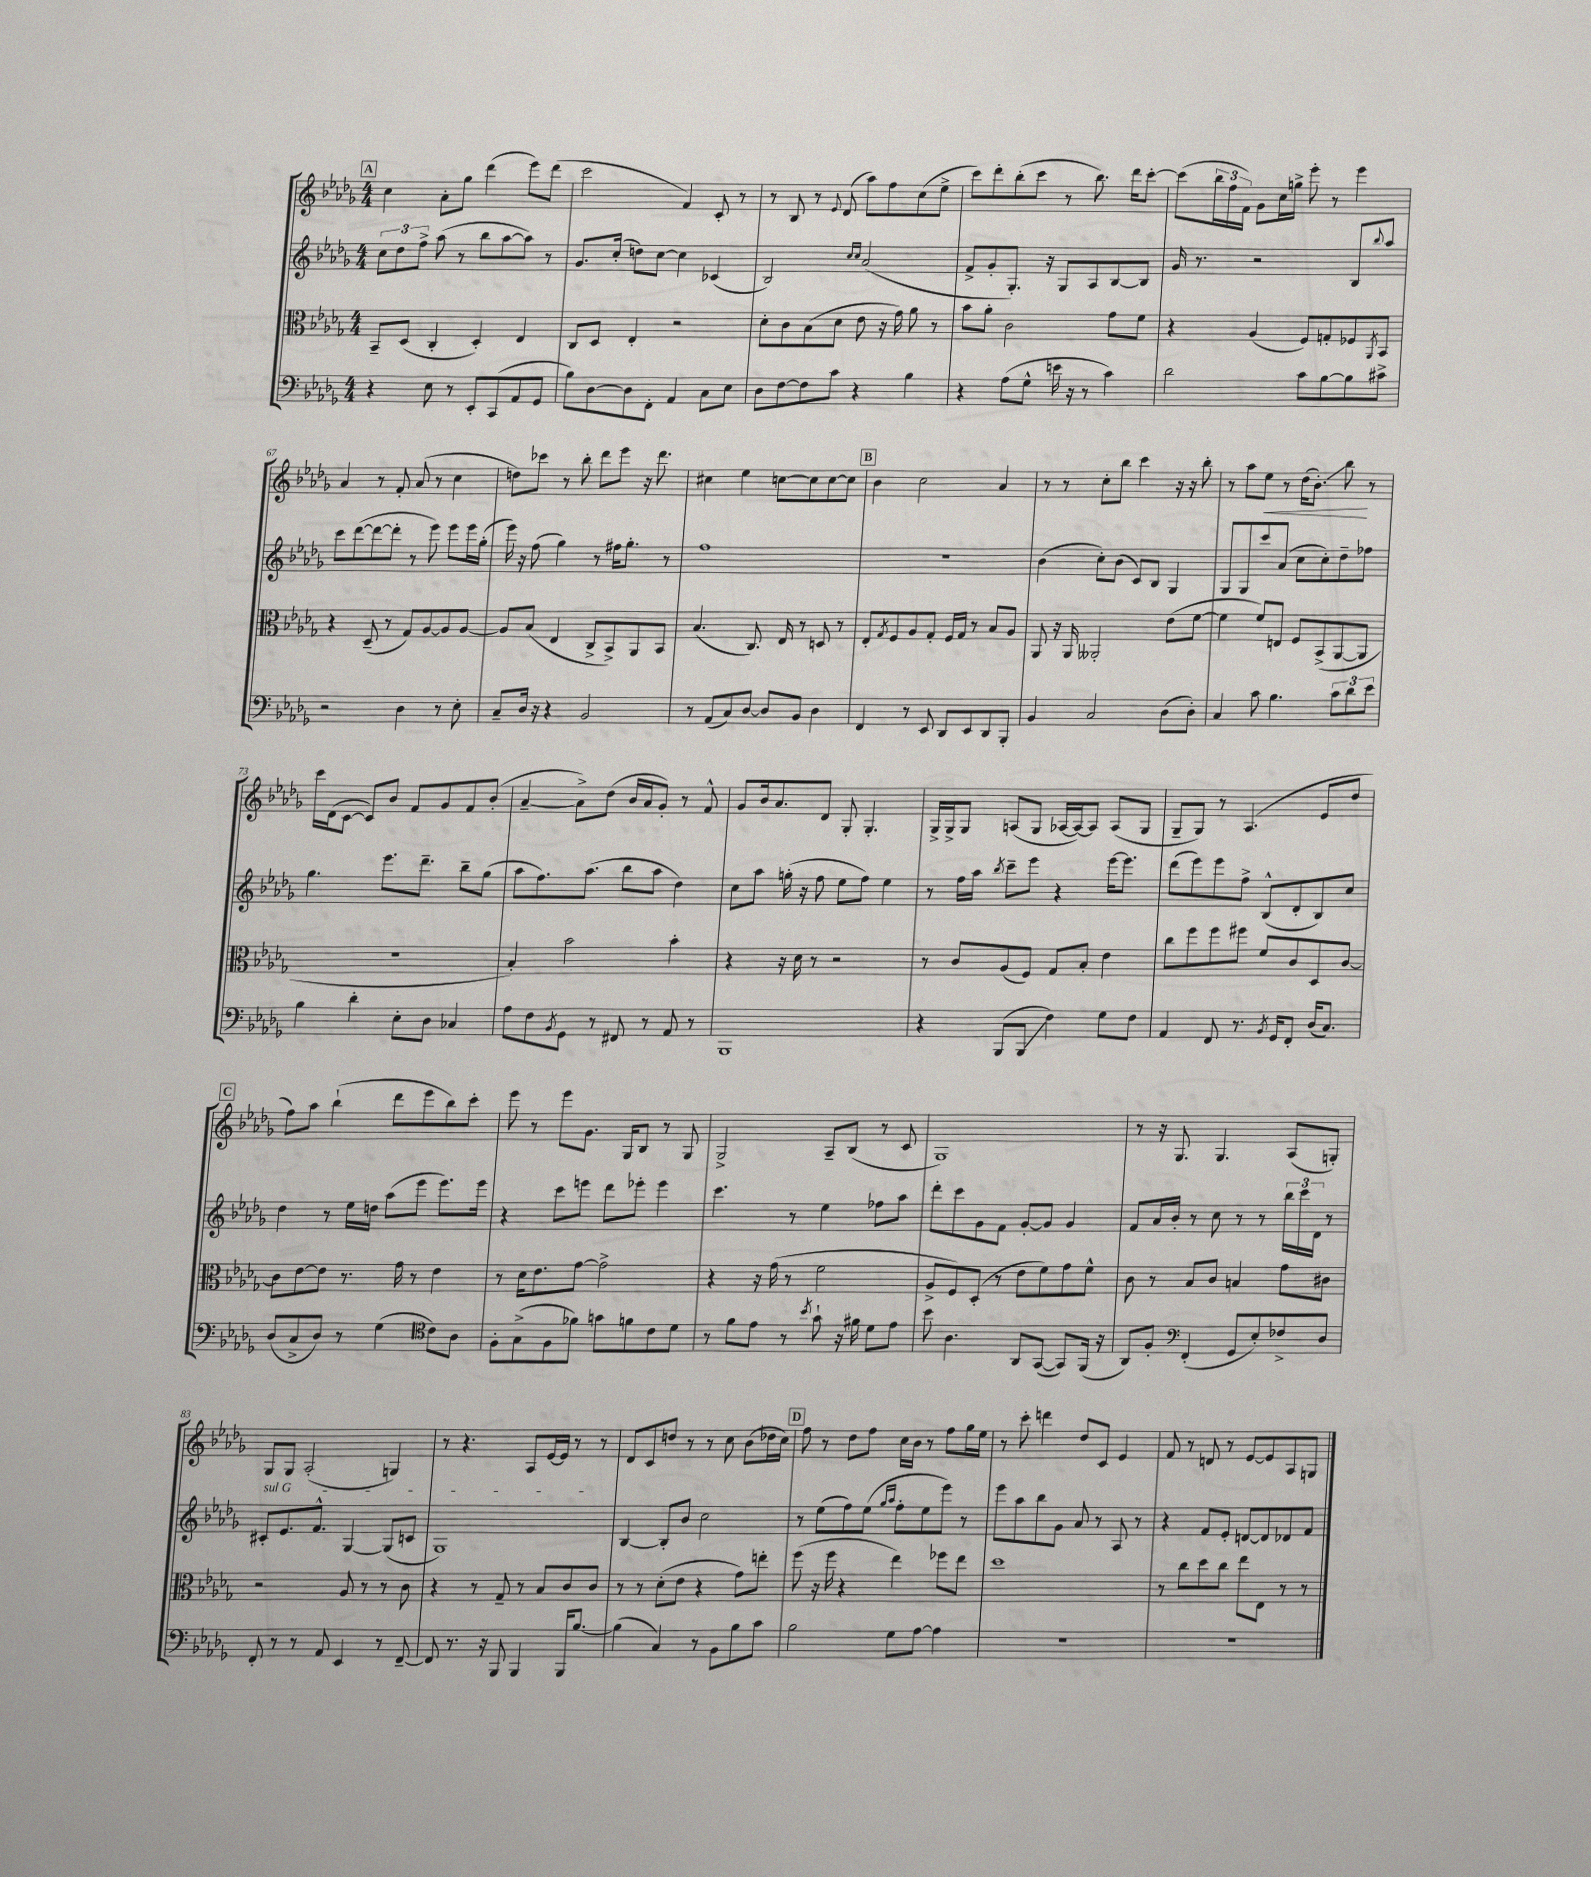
<<
\new StaffGroup <<
\new Staff = "s0" {
    \clef treble \key des \major \numericTimeSignature \time 4/4
    \mark \markup { \box "A" } c''4 aes'8-. ges''8 des'''4( ees'''8) des'''8( |
    c'''2 f'4) c'8-. r8 |
    r8 bes8 r8 \appoggiatura { ees'8 } des'8( aes''8) f''8 c''8( ees''8-> |
    c'''8) des'''8-. bes''8-.( c'''8 r8 bes''8.) des'''16 c'''8~-. |
    c'''8( \tuplet 3/2 { bes''16 f''16 f'16) } ges'8 c''16 g''16-> ees'''8-. r8 ees'''4 |
    aes'4 r8 f'8-. aes'8( r8 c''4 |
    d''8) ces'''8 r8 bes''8-. des'''8 ees'''8 r16 des'''8. |
    cis''4 ees''4 c''8~ c''8 c''8~ c''8 |
    \mark \markup { \box "B" } bes'4 c''2 aes'4 |
    r8 r8 c''8-. bes''8 c'''4 r16 r16 bes''8-. |
    r8 aes''8 ees''8\< r8 des''16( bes'8.-.\glissando) bes''8\! r8 |
    c'''16 des'16( c'8~ c'8) bes'8 f'8 ges'8 f'8 bes'8-.( |
    aes'4~-- aes'8->) des''8( bes'16 aes'16 ges'8-.) r8 f'8-^ |
    ges'8 bes'16 aes'8. des'8 ges8-. ges4.-. |
    ges16-> ges16-> ges8 a8( ges8 aes16~ aes16~) aes8 aes8( ges8 |
    ges8-- ges8) r8 aes4.( ees'8 des''8 |
    \mark \markup { \box "C" } f''8) aes''8 bes''4-!( des'''8 ees'''8 bes''8) c'''8-. |
    ees'''8 r8 ees'''8 ges'8. ges16 bes8 r8 ges8 |
    ges2-> aes8-- bes8( r8 c'8 |
    ges1) |
    r8 r16 ges8. ges4. aes8( g8-.) |
    ges8 ges8 aes2-.( g4) |
    r8 r4. aes8 ees'16~ ees'16 r8 r8 |
    des'8 c'8 d''8 r8 r8 c''8 bes'8( des''16 c''16) |
    \mark \markup { \box "D" } f''8 r8 des''8 f''8 c''16 bes'16 r8 f''8 ges''16 ees''16 |
    r8 c'''8-. d'''4 des''8 c'8 ees'4 |
    f'8 r8 d'8 r8 ees'8~ ees'8 aes8 g8 \bar "|." |
}
\new Staff = "s1" {
    \clef treble \key des \major \numericTimeSignature \time 4/4
    \mark \markup { \box "A" } \tuplet 3/2 { c''8 des''8 f''8-> } aes''8( r8 bes''8 aes''8~ aes''8) r8 |
    ges'8. c''16-.( d''8) c''8~ c''4 ces'4( |
    bes2) \grace { c''16 c''16 } aes'2( |
    f'8-> ges'8-. ges8.-.) r16 ges8 aes8 bes8~ bes8 |
    ges'16 r8. r2 bes8 \appoggiatura { bes''8 } aes''8 |
    c'''8 des'''8~( des'''8~ des'''8-. r8 ees'''8) ees'''8 ees'''16 ges''16-.( |
    ees'''16) r16 f''8( ges''4) r8 fis''16 ges''8.-. r8 |
    f''1 |
    \mark \markup { \box "B" } R1 |
    bes'4( c''8-.) bes'8( c'8) bes8 ges4 |
    ges8 ges8 c'''8 aes'8( c''8 c''8-.) des''8-- fes''8 |
    ges''4. ees'''8. des'''8.-- bes''8-- ges''8( |
    aes''8 f''8.) aes''8.( bes''8 aes''8 des''4) |
    c''8 aes''8 g''16-.( r16 f''8 ees''8 f''8) ees''4 |
    r8 f''16 aes''16 \acciaccatura { bes''8 } c'''8-- ees'''8 r4 ees'''16~ ees'''8. |
    des'''8( ees'''8) ees'''8 f''8-> bes8-^( des'8-. bes8) c''8 |
    \mark \markup { \box "C" } des''4 r8 ees''16 d''16 aes''8( ees'''8 ees'''8.) ees'''16 |
    r4 c'''8 e'''8 des'''8 ees'''8-. ees'''4 |
    c'''4. r8 ees''4 fes''8 aes''8 |
    des'''8-. c'''8 ges'8 f'8 ges'8~-. ges'8 ges'4 |
    f'8 aes'16 bes'16-. r8 c''8 r8 r8 \tuplet 3/2 { bes''16 c'''16 des'16 } r8 |
    \once \override TextSpanner.bound-details.left.text = \markup { \italic "sul G" } cis'8-.\startTextSpan ees'8. f'8.-^ ges4~ ges8( c'8 |
    ges1\stopTextSpan) |
    bes4~ bes8-. bes'8 c''2 |
    \mark \markup { \box "D" } r8 ees''8( f''8) ees''8( \grace { ges''16 aes''16 } f''8-. ees''8 ees'''8) r8 |
    ees'''8 aes''8 bes''8 ges'8 aes'8 r8 aes8 r8 |
    r4 f'8 ees'8-. d'8~ d'8 des'8 f'8 \bar "|." |
}
\new Staff = "s2" {
    \clef alto \key des \major \numericTimeSignature \time 4/4
    \mark \markup { \box "A" } bes,8-- des8( c4-. des4-.) ees4 |
    c8 des8 ees4-. r2 |
    des'8-. c'8 bes8( des'8 ees'8 r16 ges'16) aes'8 r8 |
    bes'8 aes'8-. c'2 ges'8 f'8 |
    r4 aes4( f8) g8-. fes8 \acciaccatura { aes,8 } bes,8 |
    r4 des8--( r8 ges8) aes8~ aes8 aes8~ |
    aes8 bes8( ees4 c8-> bes,8->) aes,8 bes,8 |
    bes4.( c8.) ees16 r8 d8 r8 |
    \mark \markup { \box "B" } ees8-. \acciaccatura { ges8 } f8 aes8 ges8-. f16 ges16 r8 bes8 aes8 |
    aes,8 r16 aes,16 aeses,2-. ees'8( f'8~ |
    f'4 f'8) e8 f8 bes,8->( aes,8~ aes,8 |
    R1 |
    bes4-.) bes'2 bes'4-. |
    r4 r16 des'16 r8 r2 |
    r8 c'8 aes8( f8) ges8 bes8-. ees'4 |
    c''8 f''8 f''8 fis''8 f'8 c'8 des8 c'8~ |
    \mark \markup { \box "C" } c'8 ees'8~ ees'8 r8. ges'16 r8 ees'4 |
    r8 des'16 ees'8. ges'8~ ges'2-> |
    r4 r16 ges'16( r8 f'2 |
    aes8-> f8) des8-.( r8 ees'8 f'8) ges'8 f'8-^ |
    c'8 r8 bes8 c'8 b4 ges'8 cis'8 |
    r2 aes8 r8 r8 c'8 |
    r4 r8 ges8-- r8 bes8 c'8 c'8 |
    r8 r8 des'8-.( ees'8 r4 ges'8) e''8-. |
    \mark \markup { \box "D" } f''8( r16 f''16 r4 ees''4) fes''8 ees''8 |
    des''1 |
    r8 c''8 des''8 c''8 ees''8 ees8 r8 r8 \bar "|." |
}
\new Staff = "s3" {
    \clef bass \key des \major \numericTimeSignature \time 4/4
    \mark \markup { \box "A" } r4 ees8 r8 ees,8-. c,8( aes,8 ges,8 |
    bes8) des8~ des8 f,8-. aes,4 c8 ees8 |
    des8 f8~ f8 c'8 r4 bes4 |
    r4 aes8( ges8-^ e'16 r16 r8 c'4) |
    des'2 c'8 bes8~ bes8 cis'8-> |
    r2 des4 r8 ees8-. |
    c8-- des16 r16 r4 bes,2 |
    r8 aes,8( c8) des8~ des8 bes,8 des4 |
    \mark \markup { \box "B" } f,4 r8 ees,8 des,8 ees,8 des,8 bes,,8-. |
    bes,4 c2 des8( des8-.) |
    c4 c'8 bes4. \tuplet 3/2 { c'8 des'8 ees'8 } |
    bes4 des'4-. ees8-. des8 ces4 |
    aes8 f8 \acciaccatura { bes,8 } ges,8 r8 fis,8 r8 aes,8 r8 |
    bes,,1 |
    r4 bes,,8( bes,,8\glissando f4) ges8 f8 |
    aes,4 f,8 r8. \acciaccatura { bes,8 } ges,16 f,8-. des16( c8.) |
    \mark \markup { \box "C" } des8( c8-> des8) r8 ges4( \clef tenor c'8) aes8 |
    f8-. ges8->( f8 fes'8) g'8 f'8 c'8 des'8 |
    r8 f'8 ees'8 r8 \acciaccatura { bes'8 } ges'8-! r16 fis'16 des'8 ees'8 |
    bes'8 aes4. aes,8 ges,8~( ges,8) f,16( r16 |
    aes,8) f8-. \clef bass f,4-.( ges,8 ees8-.) fes8-> des8 |
    f,8-. r8 r8 aes,8 ees,4 r8 f,8~-- |
    f,8 r8. r16 bes,,8 bes,,4 bes,,16 bes8.~ |
    bes4( c4) r8 bes,8 bes8 c'8 |
    \mark \markup { \box "D" } bes2 ges8 aes8~ aes4 |
    R1 |
    R1 \bar "|." |
}
>>
>>
\layout { \context { \Score currentBarNumber = #62 } }
